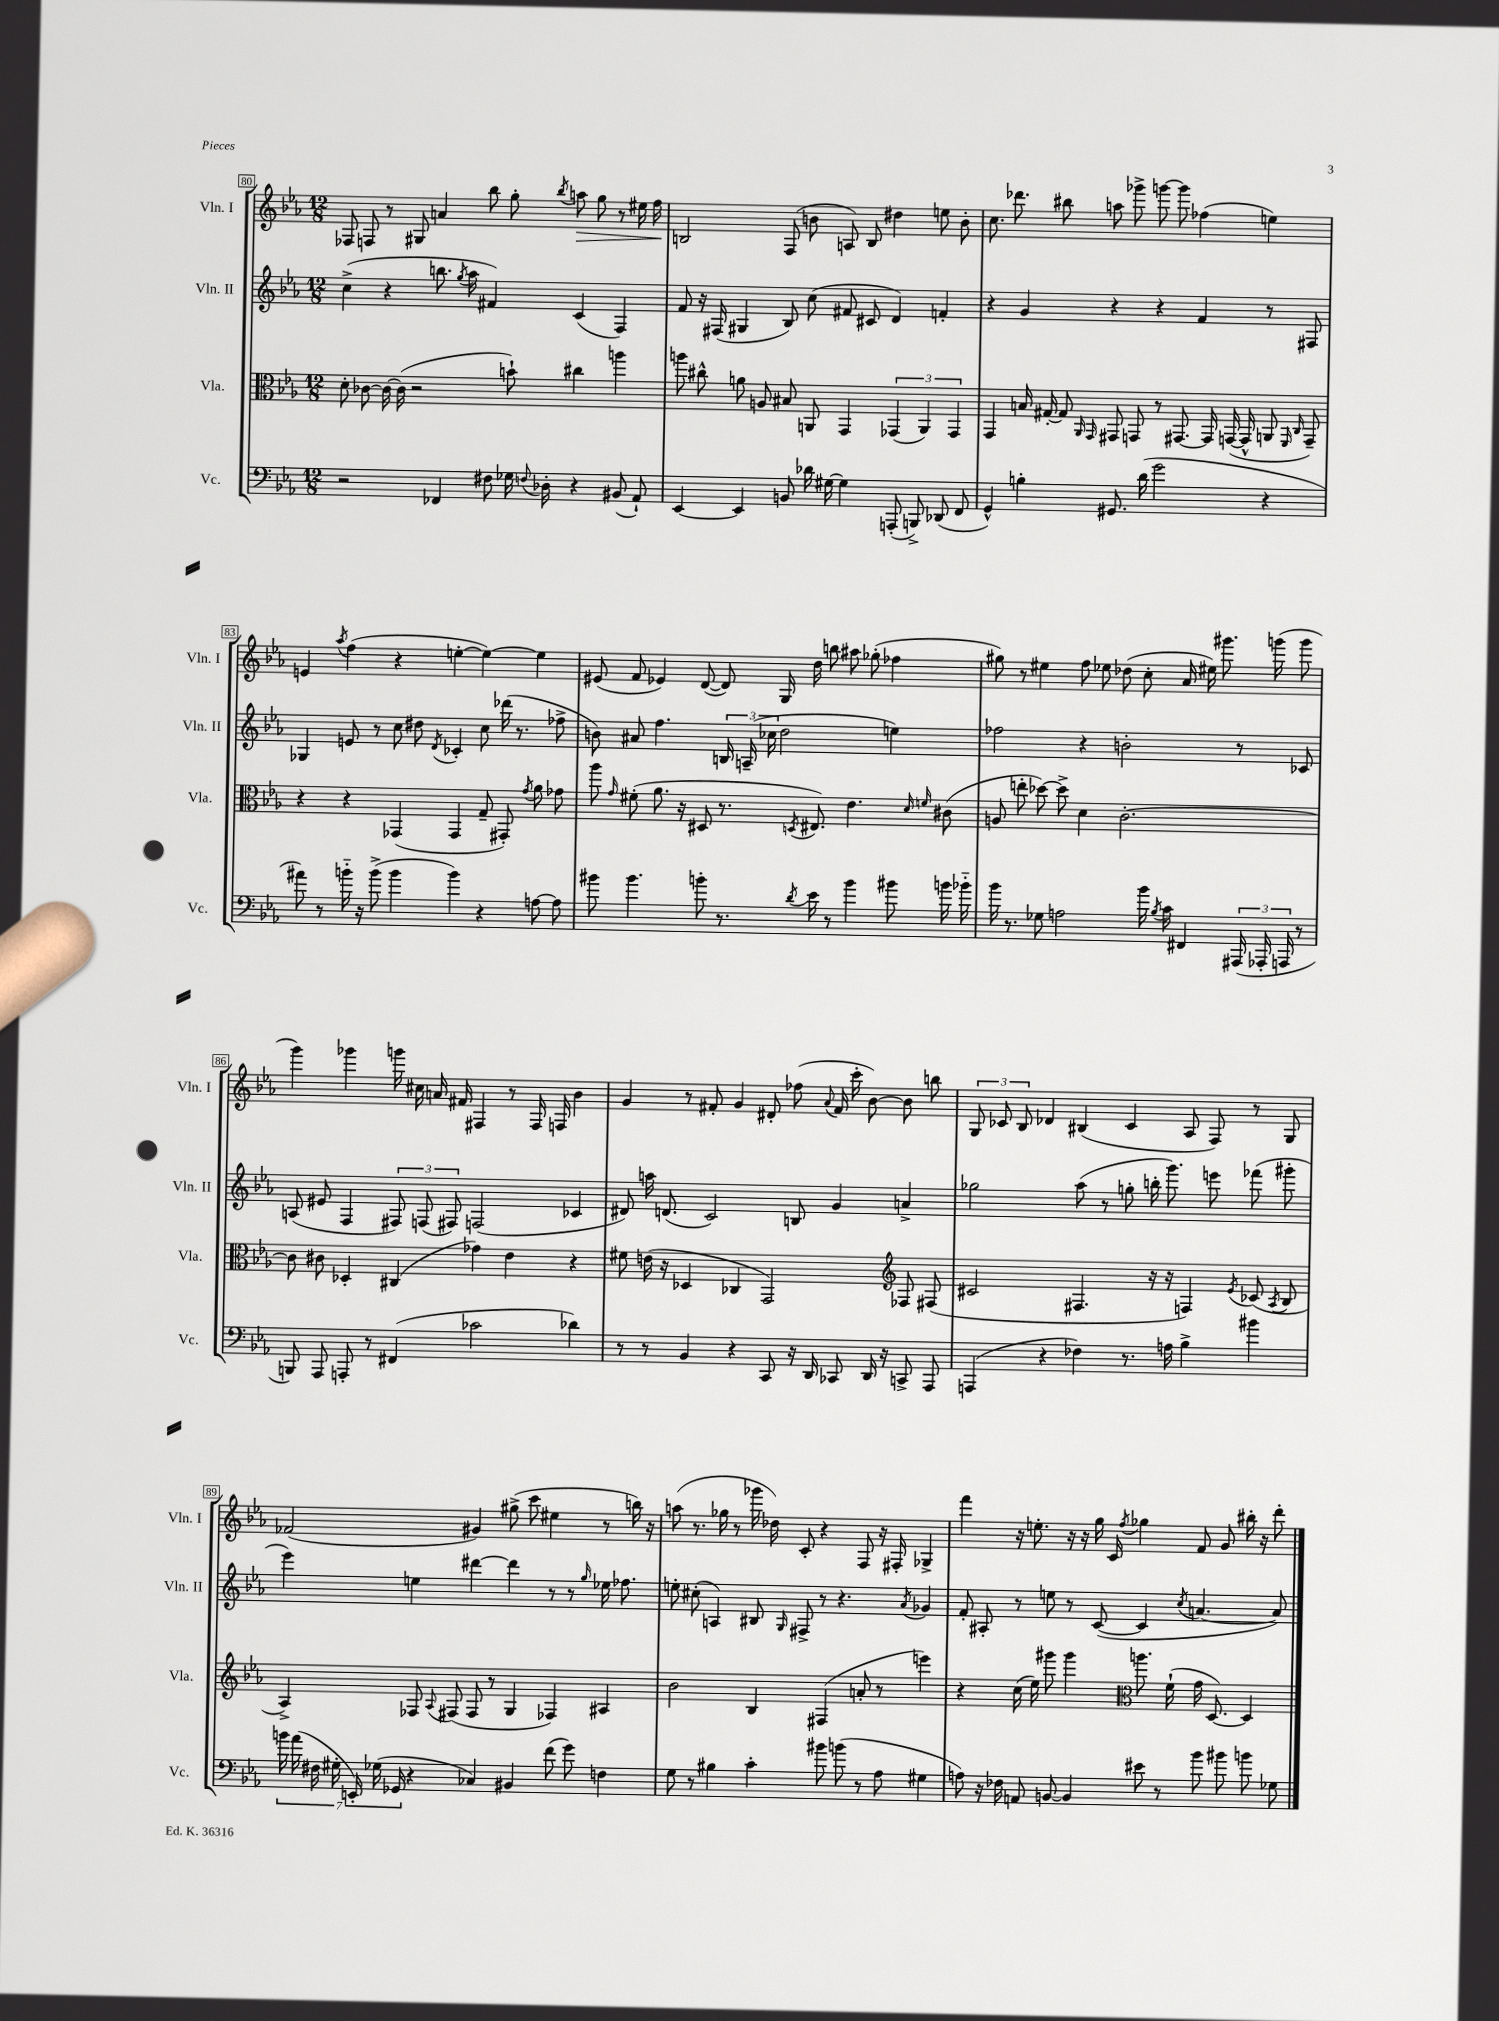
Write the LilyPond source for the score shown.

<<
\new StaffGroup <<
\new Staff = "s0" \with { instrumentName = "Vln. I" shortInstrumentName = "Vln. I" } {
    \clef treble \key ees \major \numericTimeSignature \time 12/8
    \autoBeamOff fes8 f8 r8 gis8 a'4 bes''8 g''8-. \acciaccatura { bes''8 } a''8\> g''8 r8 eis''16 f''16\! |
    b2 f8( b'8 a8) b8 dis''4 e''8 b'8-. |
    c''8. des'''8. bis''8 a''8 ges'''8-> g'''8~ g'''8 fes''4( e''4) |
    e'4 \acciaccatura { aes''8 } f''4( r4 e''4~-. e''4~) e''4 |
    eis'8( f'8 ees'4) d'8~( d'8) g16 d''16 b''8 ais''8 ges''8-.( fes''4 |
    gis''8) r8 eis''4 f''8 ees''8 des''8( c''8-. aes'16 eis''16) gis'''8. g'''16( g'''8 |
    g'''4) ges'''4 g'''16 cis''16 a'16 fis'16 fis4 r8 fis16 f16 bes'4 |
    g'4 r8 fis'8-. g'4 dis'8-. fes''8( \appoggiatura { aes'8 } fis'16 c'''16-. bes'8~) bes'8 b''8 |
    \tuplet 3/2 { g8 ces'8 bes8 } des'4 bis4( ces'4 aes8 f8) r8 g8 |
    fes'2( gis'4) gis''8->( c'''8 eis''4 r8 b''16) r16 |
    a''8( r8. ges''16 r8 ges'''16 des''16) c'8-. r4 f8 r16 fis16-. ges4-> |
    f'''4 r16 e''8.-. r16 r16 g''16 c'16 \acciaccatura { f''8 } ges''4 f'8 g'8 bis''16-. r16 d'''8-. \bar "|." |
}
\new Staff = "s1" \with { instrumentName = "Vln. II" shortInstrumentName = "Vln. II" } {
    \clef treble \key ees \major \numericTimeSignature \time 12/8
    \autoBeamOff c''4->( r4 b''8. \acciaccatura { g''8 } aes''16 fis'4) c'4( f4) |
    f'8 r16 fis16( gis4 bes8) c''8( fis'8 cis'8 d'4) f'4-. |
    r4 g'4 r4 r4 f'4 r8 fis8 |
    ges4 e'8 r8 c''8 dis''8 \acciaccatura { d'8 } ces'4-. c''8 des'''16( r8. fes''8-> |
    b'8) ais'8 f''4. \tuplet 3/2 { b16 a16--( ces''16 } d''2 e''4) |
    fes''2 r4 b'2-. r8 ces'8 |
    a8( eis'8 f4 \tuplet 3/2 { fis8) f8( fis8) } f2( ces'4 |
    dis'8) a''16 d'8.( c'2) b8 g'4 a'4-> |
    ges''2 aes''8( r8 g''8-. b''16-. g'''8.) e'''8 fes'''8( gis'''8-. |
    ees'''4) e''4 dis'''4~ dis'''4 r8 r8 \grace { g''16 } ees''16 fes''8. |
    e''8-. cis''8-.( a4) bis8 \grace { g16 } fis8-> r8 r4. \acciaccatura { aes'8 } ges'4 |
    f'8-. ais8-. r8 e''8 r8 c'8~( c'4 \acciaccatura { c''8 } a'4.~ a'8) \bar "|." |
}
\new Staff = "s2" \with { instrumentName = "Vla." shortInstrumentName = "Vla." } {
    \clef alto \key ees \major \numericTimeSignature \time 12/8
    \autoBeamOff d'8-. ces'8~ ces'16~ ces'16( r2 b'8-!) cis''4 a''4 |
    a''8 cis''8-^ a'8 a8 bis8 a,8 g,4 \tuplet 3/2 { ges,4( a,4) ges,4 } |
    g,4 b16 gis16~-. gis8 \grace { aes,16 g,16 } gis,8 g,8 r8 gis,8.~ gis,16 g,16~( g,16-^ a,8 \grace { f,16 c16 } g,8--) |
    r4 r4 ges,4( ges,4 g8-- gis,8-.) \acciaccatura { g'8 } aes'8 ges'8 |
    aes''8 \grace { g'16 } fis'8-.( aes'8. r16 dis8 r8. \acciaccatura { d8 } eis8.) ees'4. \grace { d'16 f'16 } cis'8( |
    a8 e''8-. des''8~) des''8-> d'4 c'2.~-. |
    c'8 cis'8 des4-. cis4( ges'4) ees'4 r4 |
    fis'8 e'16( r16 des4 ces4 g,2) \clef treble fes8 fis8( |
    cis'2 fis4. r16 r16 f4) \acciaccatura { ees'8 } ces'8( \acciaccatura { aes8 } bes8 |
    aes4->) fes8 \appoggiatura { aes8 } fis8( fis8 r8 g4 fes4) ais4 |
    bes'2 bes4 fis4( a'8-. r8 e'''4) |
    r4 c''16( ees''16) gis'''8 gis'''4 \clef alto a''8. f'16-!( g'16 d8.~) d4 \bar "|." |
}
\new Staff = "s3" \with { instrumentName = "Vc." shortInstrumentName = "Vc." } {
    \clef bass \key ees \major \numericTimeSignature \time 12/8
    \autoBeamOff r2 fes,4 fis8 ges16 \appoggiatura { f8 } des16-. r4 bis,8( aes,8-!) |
    ees,4~ ees,4 b,8 des'16 gis16~ gis4 a,,8-.( b,,8->) des,8( f,8 |
    g,4-^) b4-. gis,8. d'16( g'2 r4 |
    ais'8) r8 b'16-_ r16 b'8->( b'4 b'4) r4 a8~ a8 |
    bis'8 bis'4. b'8-. r8. \acciaccatura { d'8 } ees'16 r8 b'4 bis'8 b'16 bes'16-_ |
    bes'16 r8. ges8 a2 bes'16 \acciaccatura { bes8 } c'16 fis,4 \tuplet 3/2 { ais,,16( aes,,16-. a,,16 } r8 |
    b,,8) aes,,8 a,,8-. r8 fis,4( ces'2 des'4) |
    r8 r8 bes,4 r4 c,8 r16 d,16 ces,8 d,16 r16 c,8-> aes,,8 |
    a,,4( r4 fes4) r8. a16 bes4-> bis'4 |
    \tuplet 7/4 { b'16 aes'16( fis16 gis16-. e,16-.) ges16( ges,16 } r4 ces4) bis,4 f'8( g'8) f4 |
    g8 r8 bis4 c'4-. bis'8 b'8( r8 aes8 gis4 |
    a8) r16 fes16 a,8 b,8~ b,4 eis'8 r8 bes'8 bis'8 b'8 ges8 \bar "|." |
}
>>
>>
\layout { \context { \Score currentBarNumber = #80 \override BarNumber.stencil = #(make-stencil-boxer 0.1 0.3 ly:text-interface::print) } }
